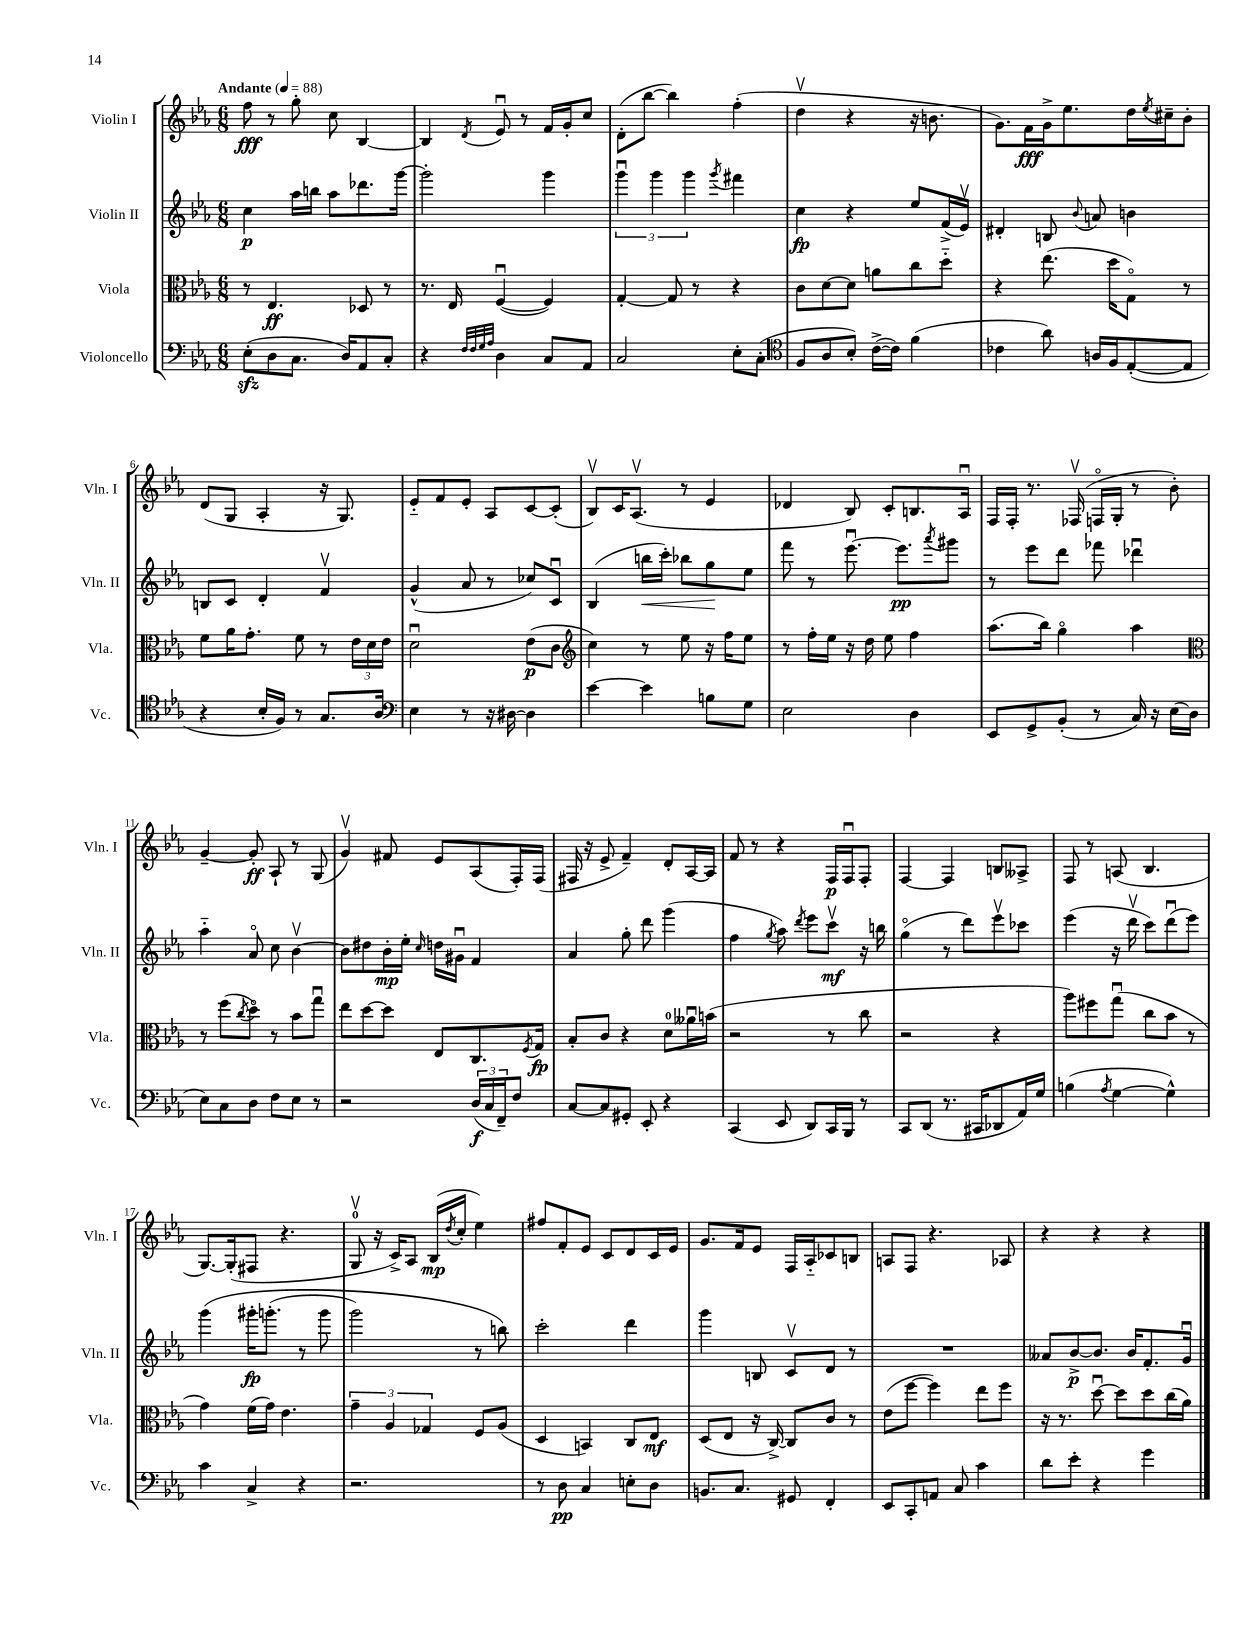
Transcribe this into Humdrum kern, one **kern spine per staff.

**kern	**dynam	**kern	**dynam	**kern	**dynam	**kern	**dynam
*part4	*part4	*part3	*part3	*part2	*part2	*part1	*part1
*staff4	*staff4	*staff3	*staff3	*staff2	*staff2	*staff1	*staff1
*I"Violoncello	*	*I"Viola	*	*I"Violin II	*	*I"Violin I	*
*I'Vc.	*	*I'Vla.	*	*I'Vln. II	*	*I'Vln. I	*
*clefF4	*	*clefC3	*	*clefG2	*	*clefG2	*
*k[b-e-a-]	*	*k[b-e-a-]	*	*k[b-e-a-]	*	*k[b-e-a-]	*
*M6/8	*	*M6/8	*	*M6/8	*	*M6/8	*
*MM88	*	*MM88	*	*MM88	*	*MM88	*
=1	=1	=1	=1	=1	=1	=1	=1
!	!	!	!	!	!	!LO:TX:a:B:t=Andante	!
(8E-zz'\L	.	8r	.	4cc\	p	8ff\	fff
8D\	.	4.E-/	ff	.	.	8r	.
8.C\J	.	.	.	16aa-\LL	.	8gg'\	.
.	.	.	.	16bbn\JJ	.	.	.
.	.	.	.	8aa-\L	.	8cc\	.
16D/KL)	.	.	.	.	.	.	.
8AA-/	.	8D-X/	.	8.ddd-X\	.	[4B-/	.
8C'/J	.	8r	.	.	.	.	.
.	.	.	.	[16ggg\Jk	.	.	.
=2	=2	=2	=2	=2	=2	=2	=2
4r	.	8.r	.	2ggg'\]	.	4B-/]	.
.	.	16E-/	.	.	.	.	.
32qqF/LLL	.	.	.	.	.	.	.
32qqF/	.	.	.	.	.	.	.
32qqG/	.	.	.	.	.	.	.
32qqA-/JJJ	.	.	.	.	.	8qd/	.
4D\	.	([4Fu/	.	.	.	8e-u/	.
.	.	.	.	.	.	8r	.
8C/L	.	4F/])	.	4ggg\	.	16f/LL	.
.	.	.	.	.	.	16g'/J	.
8AA-/J	.	.	.	.	.	8cc/J	.
=3	=3	=3	=3	=3	=3	=3	=3
2C/	.	[4G'/	.	6gggu\	.	(8d'\L	.
.	.	.	.	.	.	[8bb-\J	.
.	.	.	.	6ggg\	.	.	.
.	.	8G/]	.	.	.	4bb-\])	.
.	.	.	.	6ggg\	.	.	.
.	.	8r	.	.	.	.	.
.	.	.	.	8qggg/	.	.	.
8E-'\L	.	4r	.	4fff#X\	.	(4ff'\	.
(8C'\J	.	.	.	.	.	.	.
=4	=4	=4	=4	=4	=4	=4	=4
*clefC4	*	*	*	*	*	*	*
8F/L	.	8c\L	.	4cc\	fp	4ddv\	.
8A-/	.	[8d\	.	.	.	.	.
8B-'/J)	.	8d\J]	.	4r	.	4r	.
([16c^\LL	.	8an\L	.	.	.	.	.
16c\JJ])	.	.	.	.	.	.	.
(4f\	.	8cc\	.	8ee-/L	.	16r	.
.	.	.	.	.	.	8.bn\	.
.	.	8dd\J	.	(16f^/L	.	.	.
.	.	.	.	16e-v/JJ)	.	.	.
=5	=5	=5	=5	=5	=5	=5	=5
4c-X\	.	4r	.	4d#X'/	.	8.g\L)	.
.	.	.	.	.	.	16f\L	fff
8a-\)	.	(8.ee-\	.	8Bn/	.	16g^\J	.
.	.	.	.	.	.	8.ee-\	.
.	.	.	.	8qqb-/	.	.	.
16An/LL	.	.	.	8an/	.	.	.
16F/J	.	16dd\KL	.	.	.	.	.
([8E-'/	.	8G\J)	.	4bn\	.	16dd\L	.
.	.	.	.	.	.	8qee-/	.
.	.	.	.	.	.	16cc#X~\J	.
8E-/J]	.	8r	.	.	.	8b-'\J	.
!!LO:LB:g=z
=6	=6	=6	=6	=6	=6	=6	=6
4r	.	8f\L	.	8Bn/L	.	(8d/L	.
.	.	16a-\K	.	8c/J	.	8G/J	.
.	.	8.g'\J	.	.	.	.	.
16B-'/LL	.	.	.	4d'/	.	4A-'/	.
16F/JJ)	.	.	.	.	.	.	.
8r	.	8f\	.	.	.	.	.
8.G/L	.	8r	.	4fv/	.	16r	.
.	.	.	.	.	.	8.G/)	.
.	.	24e-\LL	.	.	.	.	.
.	.	24d\	.	.	.	.	.
16A-/Jk	.	.	.	.	.	.	.
.	.	24e-\JJ	.	.	.	.	.
=7	=7	=7	=7	=7	=7	=7	=7
*clefF4	*	*	*	*	*	*	*
4E-\	.	2du\	.	(4g^^/	.	8e-/L	.
.	.	.	.	.	.	8f/	.
8r	.	.	.	8a-/	.	8e-'/J	.
16r	.	.	.	8r	.	8A-/L	.
[16D#X\	.	.	.	.	.	.	.
4D#\]	.	(8e-\L	p	8cc-X/L)	.	[8c/	.
.	.	8c\J	.	8cu/J	.	(8c'/J]	.
=8	=8	=8	=8	=8	=8	=8	=8
*	*	*clefG2	*	*	*	*	*
[4e-\	.	4cc\)	.	(4B-/	.	8B-v/L)	.
.	.	.	.	.	.	16c/K	.
.	.	.	.	.	.	(8.A-v/J	.
!	!	!	!	!	!LO:HP:b	!	!
4e-\]	.	8r	.	16bbn\LL	<	.	.
.	.	.	.	16ccc'\JJ)	.	.	.
.	.	8ee-\	.	8bb-X\L	.	8r	.
8Bn\L	.	16r	.	8gg\	.	4e-/	.
.	.	16ff\KL	.	.	.	.	.
8G\J	.	8ee-\J	.	8ee-\J	[	.	.
=9	=9	=9	=9	=9	=9	=9	=9
2E-\	.	8r	.	8fff\	.	4d-X/	.
.	.	16ff'\LL	.	8r	.	.	.
.	.	16ee-\JJ	.	.	.	.	.
.	.	16r	.	[8.eee-u\	.	8B-/)	.
.	.	16dd\	.	.	.	.	.
.	.	8ee-\	.	.	.	8c'/L	.
.	.	.	.	8.eee-\L]	pp	.	.
4D\	.	4ff\	.	.	.	8.Bn/	.
.	.	.	.	8qaaa-/	.	.	.
.	.	.	.	8ggg#X\J	.	.	.
.	.	.	.	.	.	16A-u/Jk	.
=10	=10	=10	=10	=10	=10	=10	=10
8EE-/L	.	(8.aa-\L	.	8r	.	16F/LL	.
.	.	.	.	.	.	16F'/JJ	.
8GG^/	.	.	.	8eee-\L	.	8.r	.
.	.	16bb-\Jk)	.	.	.	.	.
(8BB-'/J	.	4gg\	.	8ddd\J	.	.	.
.	.	.	.	.	.	(16F-Xv/	.
8r	.	.	.	8fff-X\	.	16Fn/LL	.
.	.	.	.	.	.	16G'/JJ	.
16C/)	.	4aa-\	.	4ddd-Xu\	.	8r	.
16r	.	.	.	.	.	.	.
(16E-\LL	.	.	.	.	.	8b-'\)	.
16D\JJ	.	.	.	.	.	.	.
!!LO:LB:g=z
=11	=11	=11	=11	=11	=11	=11	=11
*	*	*clefC3	*	*	*	*	*
8E-\L)	.	8r	.	4aa-\	.	[4g~/	.
8C\	.	(8ff\L	.	.	.	.	.
.	.	8qcc/	.	.	.	.	.
8D\J	.	8dd\J)	.	8a-/	.	8g'/]	ff
8F\L	.	8r	.	8cc\	.	8A-`/	.
8E-\J	.	8b-\L	.	[4b-v\	.	8r	.
8r	.	8ggu\J	.	.	.	(8G/	.
=12	=12	=12	=12	=12	=12	=12	=12
2r	.	8ee-\L	.	8b-\L]	.	4gv/)	.
.	.	[8dd\	.	8dd#X\	.	.	.
.	.	8dd\J]	.	16b-'\L	mp	8f#X/	.
.	.	.	.	16ee-'\JJ	.	.	.
.	.	.	.	16qqcc/	.	.	.
.	.	8E-/L	.	16ddn\LL	.	8e-/L	.
.	.	.	.	16g#Xu\JJ	.	.	.
(24D/LL	f	8.C/	.	4f/	.	(8A-/	.
24C/	.	.	.	.	.	.	.
24FF~/J)	.	.	.	.	.	.	.
8F/J	.	.	.	.	.	16F'/L)	.
.	.	8qF/	.	.	.	.	.
.	.	16G/Jk	fp	.	.	(16F/JJ	.
=13	=13	=13	=13	=13	=13	=13	=13
[8C/L	.	8B-'/L	.	4a-/	.	16F#X/	.
.	.	.	.	.	.	16r	.
8C/]	.	8c/J	.	.	.	8e-^/	.
8GG#X'/J	.	4r	.	8gg'\	.	4f~/)	.
8EE-'/	.	.	.	8ddd\	.	.	.
4r	.	8d\L	.	(4ggg\	.	8d'/L	.
.	.	16a--Xu\L	.	.	.	[16A-/L	.
.	.	(16bn\JJ	.	.	.	16A-/JJ]	.
=14	=14	=14	=14	=14	=14	=14	=14
(4CC/	.	2r	.	4ff\	.	8f/	.
.	.	.	.	.	.	8r	.
.	.	.	.	8qgg/	.	.	.
8EE-/	.	.	.	8aa-\)	.	4r	.
.	.	.	.	8qddd/	.	.	.
8DD/L)	.	.	.	8eee-\L	.	.	.
16CC/L	.	8r	.	8cccv\J	mf	16F/LL	p
16BBB-/JJ	.	.	.	.	.	16Fu/J	.
8r	.	8cc\	.	16r	.	8F'/J	.
.	.	.	.	16bbn\	.	.	.
=15	=15	=15	=15	=15	=15	=15	=15
8CC/L	.	2r	.	(4gg\	.	[4F/	.
(8DD/J	.	.	.	.	.	.	.
8.r	.	.	.	8r	.	4F/]	.
.	.	.	.	8ddd\L)	.	.	.
16CC#X/KL	.	.	.	.	.	.	.
8DD-X/	.	4r	.	8eee-v\	.	8Bn/L	.
16AA-/L)	.	.	.	8ccc-X\J	.	8A--X^/J	.
16G/JJ	.	.	.	.	.	.	.
=16	=16	=16	=16	=16	=16	=16	=16
(4Bn\	.	8aa-\L)	.	(4eee-\	.	8F/	.
.	.	8ff#X\	.	.	.	8r	.
8qA-/	.	.	.	.	.	.	.
[4G\	.	(8ggu\J	.	16r	.	(8An/	.
.	.	.	.	16dddv\	.	.	.
.	.	8cc\L	.	8ccc\L)	.	4.B-/	.
4G^^\])	.	8b-\J	.	(8dddu\	.	.	.
.	.	8r	.	8eee-\J)	.	.	.
!!LO:LB:g=z
=17	=17	=17	=17	=17	=17	=17	=17
4c\	.	4g\)	.	(4ggg\	.	[8.G/L)	.
.	.	.	.	.	.	(16G'/k]	.
4C^/	.	(16f\LL	.	16ggg#X'\KL	fp	8F#X/J	.
.	.	16g\JJ)	.	(8.gggn'\J	.	.	.
.	.	4.e-\	.	.	.	4.r	.
4r	.	.	.	8r	.	.	.
.	.	.	.	8ggg\	.	.	.
=18	=18	=18	=18	=18	=18	=18	=18
2.r	.	6g~\	.	2ggg\)	.	8Gv/	.
.	.	.	.	.	.	16r	.
.	.	6A-/	.	.	.	.	.
.	.	.	.	.	.	16c^/KL)	.
.	.	.	.	.	.	8A-/J	.
.	.	6G-X/	.	.	.	.	.
.	.	.	.	.	.	(16B-/LL	mp
.	.	.	.	.	.	8qdd/	.
.	.	.	.	.	.	16cc'/JJ	.
.	.	8F/L	.	8r	.	4ee-\)	.
.	.	(8A-/J	.	8bbn\)	.	.	.
=19	=19	=19	=19	=19	=19	=19	=19
8r	.	4D/	.	2ccc'\	.	8ff#X/L	.
8D\	pp	.	.	.	.	8f'/	.
4C/	.	4BBn/)	.	.	.	8e-/J	.
.	.	.	.	.	.	8c/L	.
8En'\L	.	8C/L	.	4ddd\	.	8d/	.
8D\J	.	8E-/J	mf	.	.	16c/L	.
.	.	.	.	.	.	16e-/JJ	.
=20	=20	=20	=20	=20	=20	=20	=20
8.BBn/L	.	(8D/L	.	4ggg\	.	8.g/L	.
.	.	8E-/J	.	.	.	.	.
8.C/J	.	.	.	.	.	16f/k	.
.	.	16r	.	8Bn/	.	8e-/J	.
.	.	[16C^/)	.	.	.	.	.
8GG#X/	.	8C/L]	.	8cv/L	.	16F/LL	.
.	.	.	.	.	.	16A-/J	.
4FF'/	.	8c/J	.	8d/J	.	8c-X/	.
.	.	8r	.	8r	.	8Bn/J	.
=21	=21	=21	=21	=21	=21	=21	=21
8EE-/L	.	(8e-\L	.	2.r	.	8An/L	.
8CC'/	.	[8ff\J	.	.	.	8F/J	.
8AAn/J	.	4ff\])	.	.	.	4.r	.
8C/	.	.	.	.	.	.	.
4c\	.	8ee-\L	.	.	.	.	.
.	.	8ff\J	.	.	.	8A-X/	.
=22	=22	=22	=22	=22	=22	=22	=22
8d\L	.	16r	.	8a--X/L	.	4r	.
.	.	8.r	.	.	.	.	.
8e-'\J	.	.	.	[8b-^/	p	.	.
4r	.	[8ddu\	.	8.b-/J]	.	4r	.
.	.	8dd\L]	.	.	.	.	.
.	.	.	.	16b-/KL	.	.	.
4g\	.	8dd\	.	8.f'/	.	4r	.
.	.	(16cc\L	.	.	.	.	.
.	.	16a-\JJ)	.	16gu/Jk	.	.	.
==	==	==	==	==	==	==	==
*-	*-	*-	*-	*-	*-	*-	*-
